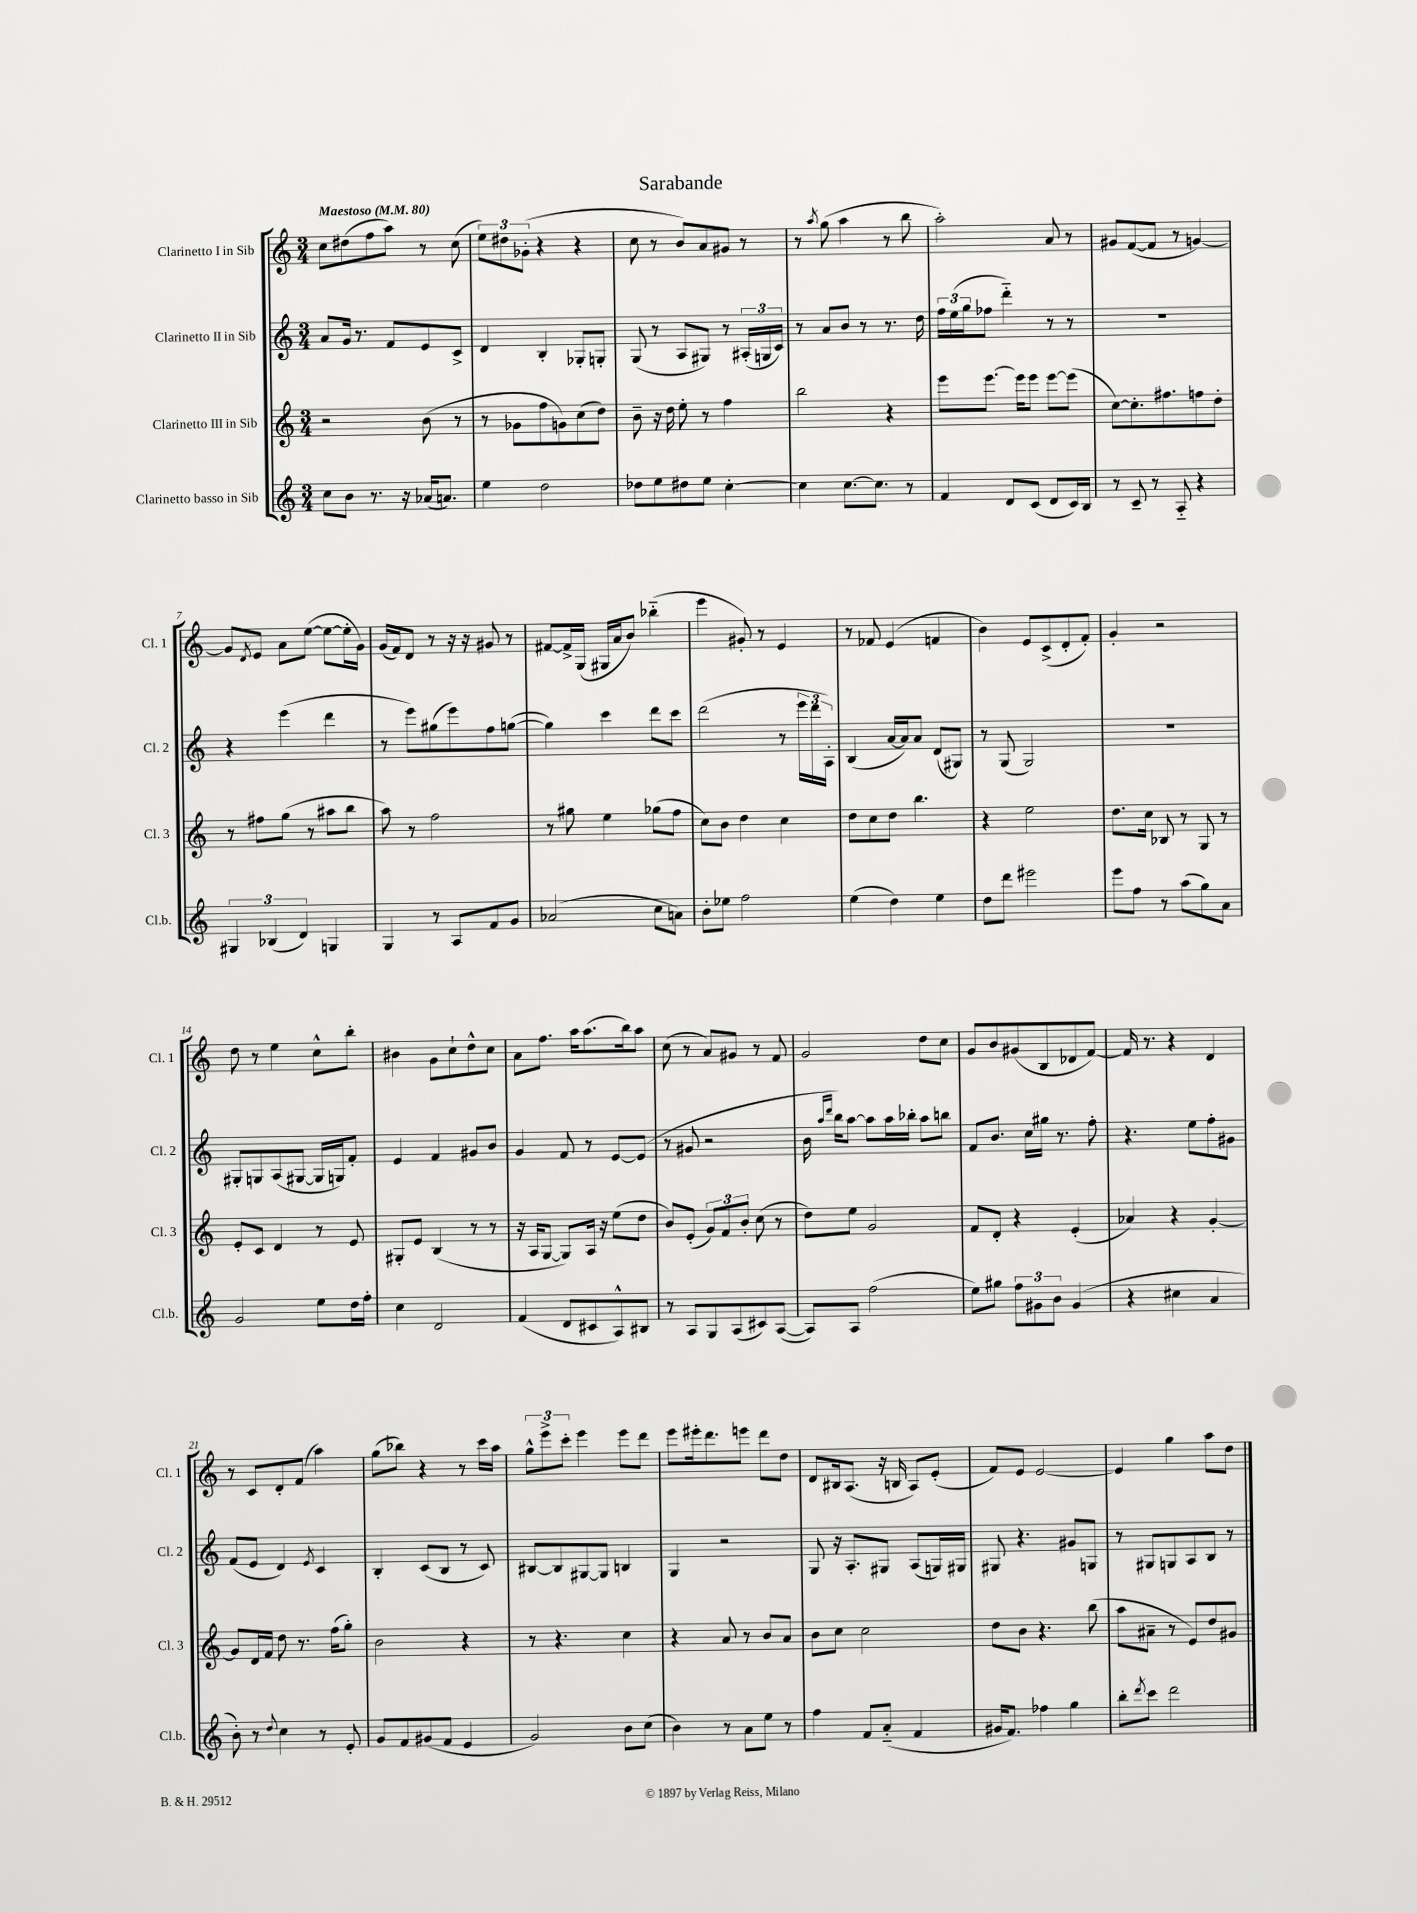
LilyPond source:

\header { title = "Sarabande" }
<<
\new StaffGroup <<
\new Staff = "s0" \with { instrumentName = "Clarinetto I in Sib" shortInstrumentName = "Cl. 1" } {
    \clef treble \key c \major \numericTimeSignature \time 3/4 \tempo "Maestoso" 4 = 80
    c''8 dis''8( f''8 a''8) r8 c''8( |
    \tuplet 3/2 { e''8) dis''8 ges'8-.( } r4 r4 |
    c''8 r8 b'8) a'8 gis'8 r8 |
    r8 \acciaccatura { a''8 } g''8( a''4 r8 b''8 |
    a''2-.) a'8 r8 |
    gis'8 f'8~( f'8 r8 g'4~) |
    g'8 \acciaccatura { d'8 } e'8 a'8 e''8~( e''8~ e''16-. g'16) |
    g'16( f'16) d'8 r8 r16 r16 gis'8 r8 |
    fis'8~ fis'16-> g16( gis16 a'16 b'8) bes''4-_( |
    e'''4 gis'8-.) r8 e'4 |
    r8 fes'8 e'4( f'4 |
    b'4) e'8 c'8->( d'8-. f'8-.) |
    g'4-. r2 |
    d''8 r8 e''4 c''8-^ b''8-. |
    bis'4 g'8 c''8-! d''8-^ c''8 |
    a'8 f''8. a''16 a''8.( b''16) a''8 |
    c''8( r8 a'8) gis'8 r8 f'8 |
    g'2 d''8 c''8 |
    g'8 b'8 gis'8( b8 des'8 f'8~) |
    f'16 r8. r4 d'4 |
    r8 c'8 d'8-. f'8( a''4) |
    g''8( bes''8) r4 r8 c'''16 a''16 |
    \tuplet 3/2 { g''8-^ e'''8-> c'''8-. } e'''4 e'''8 d'''8 |
    e'''8 eis'''16-. d'''8. e'''8 d'''8 d''8 |
    d'8 bis16 a8.( r16 b16 a8) e'8-.( |
    f'8) e'8 e'2~ |
    e'4 g''4 a''8 d''8 \bar "|." |
}
\new Staff = "s1" \with { instrumentName = "Clarinetto II in Sib" shortInstrumentName = "Cl. 2" } {
    \clef treble \key c \major \numericTimeSignature \time 3/4
    a'8 g'16 r8. f'8 e'8 c'8-> |
    d'4 b4-. ges8-. g8-. |
    g8( r8 a8 gis8) r8 \tuplet 3/2 { ais16-.( g16 c'16) } |
    r8 a'8 b'8 r8 r8. d''16 |
    \tuplet 3/2 { f''16 e''16( g''16 } fes''8 d'''4-_) r8 r8 |
    r2. |
    r4 e'''4( d'''4 |
    r8 e'''8) gis''8( e'''8) f''8 g''8~( |
    g''4) c'''4 d'''8 c'''8 |
    d'''2( r8 \tuplet 3/2 { e'''16 d'''16 a16-.) } |
    b4( a'16~ a'16) a'8 d'8( gis8) |
    r8 g8( g2) |
    R2. |
    gis8-. g8 a8( gis8~ gis16 g16) f'8-. |
    e'4 f'4 gis'8 b'8 |
    g'4 f'8 r8 e'8~ e'8( |
    r8 gis'8 r2 |
    b'16 \grace { a''16 d'''16 } b''16) a''8~ a''8 a''16 bes''16-. a''8 b''8 |
    f'8 b'8. c''16 gis''16 r8. f''8-. |
    r4. e''8 f''8-. gis'8 |
    f'8( e'8 d'4) \acciaccatura { e'8 } c'4 |
    b4-. c'8( b8 r8 c'8) |
    bis8~ bis8 gis8~ gis8 b4 |
    g4 r2 |
    g8 r16 a8.-. gis8 a8( g16) gis16 |
    gis8 r4. gis'8 g8 |
    r8 gis8 g8 a8 b8 r8 \bar "|." |
}
\new Staff = "s2" \with { instrumentName = "Clarinetto III in Sib" shortInstrumentName = "Cl. 3" } {
    \clef treble \key c \major \numericTimeSignature \time 3/4
    r2 b'8( r8 |
    r8 ges'8 f''8 g'8) c''8( d''8) |
    b'8-- r16 d''16 e''8-. r8 f''4 |
    b''2 r4 |
    e'''8 e'''8.~ e'''16 e'''8 e'''8~ e'''8( |
    c''8~) c''8.-. fis''8. f''8 d''8-. |
    r8 fis''8 g''8( r8 ais''8 b''8 |
    a''8) r8 f''2 |
    r8 gis''8 e''4 ges''8( f''8 |
    c''8) b'8 d''4 c''4 |
    d''8 c''8 d''8 b''4. |
    r4 e''2 |
    d''8. c''16 bes8 r8 g8 r8 |
    e'8-. c'8 d'4 r8 e'8 |
    gis8-. e'8 b4( r8 r8 |
    r16 a16 g8~ g8) a16 r16 e''8( d''8 |
    b'8) e'8-.( \tuplet 3/2 { g'8) f'8 b'8-. } c''8( r8 |
    d''8) e''8 g'2 |
    f'8 d'8-. r4 e'4-.( |
    aes'4) r4 g'4~-. |
    g'8 d'16 f'16 d''8 r8. f''16( g''8-.) |
    b'2 r4 |
    r8 r4. c''4 |
    r4 a'8 r8 b'8 a'8 |
    b'8 c''8 c''2 |
    d''8 b'8 r4. b''8( |
    a''8 ais'8-- r8 e'8) d''8 gis'8 \bar "|." |
}
\new Staff = "s3" \with { instrumentName = "Clarinetto basso in Sib" shortInstrumentName = "Cl.b." } {
    \clef treble \key c \major \numericTimeSignature \time 3/4
    c''8 b'8 r8. r16 aes'16( a'8.) |
    e''4 d''2 |
    des''8 e''8 dis''8 e''8 c''4~-. |
    c''4 c''8.~ c''8. r8 |
    f'4 d'8 c'8( d'8 c'16) b16 |
    r8 c'8-- r8 a8-_ r4 |
    \tuplet 3/2 { gis4 bes4( d'4) } g4 |
    g4 r8 a8 f'8 g'8 |
    aes'2( c''8 a'8) |
    b'8-. ees''8 f''2 |
    e''4( d''4) e''4 |
    d''8 d'''8 eis'''2 |
    e'''8 f''8 r8 a''8( g''8) a'8 |
    g'2 e''8 d''16 f''16-. |
    c''4 d'2 |
    f'4( d'8 cis'8 a8-^) bis8 |
    r8 a8 g8 a8( cis'8) a8~( |
    a8) a8 f''2( |
    e''8) gis''8 \tuplet 3/2 { f''8 gis'8 b'8 } gis'4( |
    r4 cis''4 a'4 |
    b'8-.) r8 \appoggiatura { d''8 } c''4 r8 e'8-. |
    g'8 f'8 gis'8( f'8 e'4 |
    g'2) b'8 c''8( |
    b'4) r8 a'8 e''8 r8 |
    f''4 f'8 a'8-_( f'4 |
    gis'16 f'8.) fes''4 g''4 |
    b''8-. \acciaccatura { d'''8 } c'''8 d'''2 \bar "|." |
}
>>
>>
